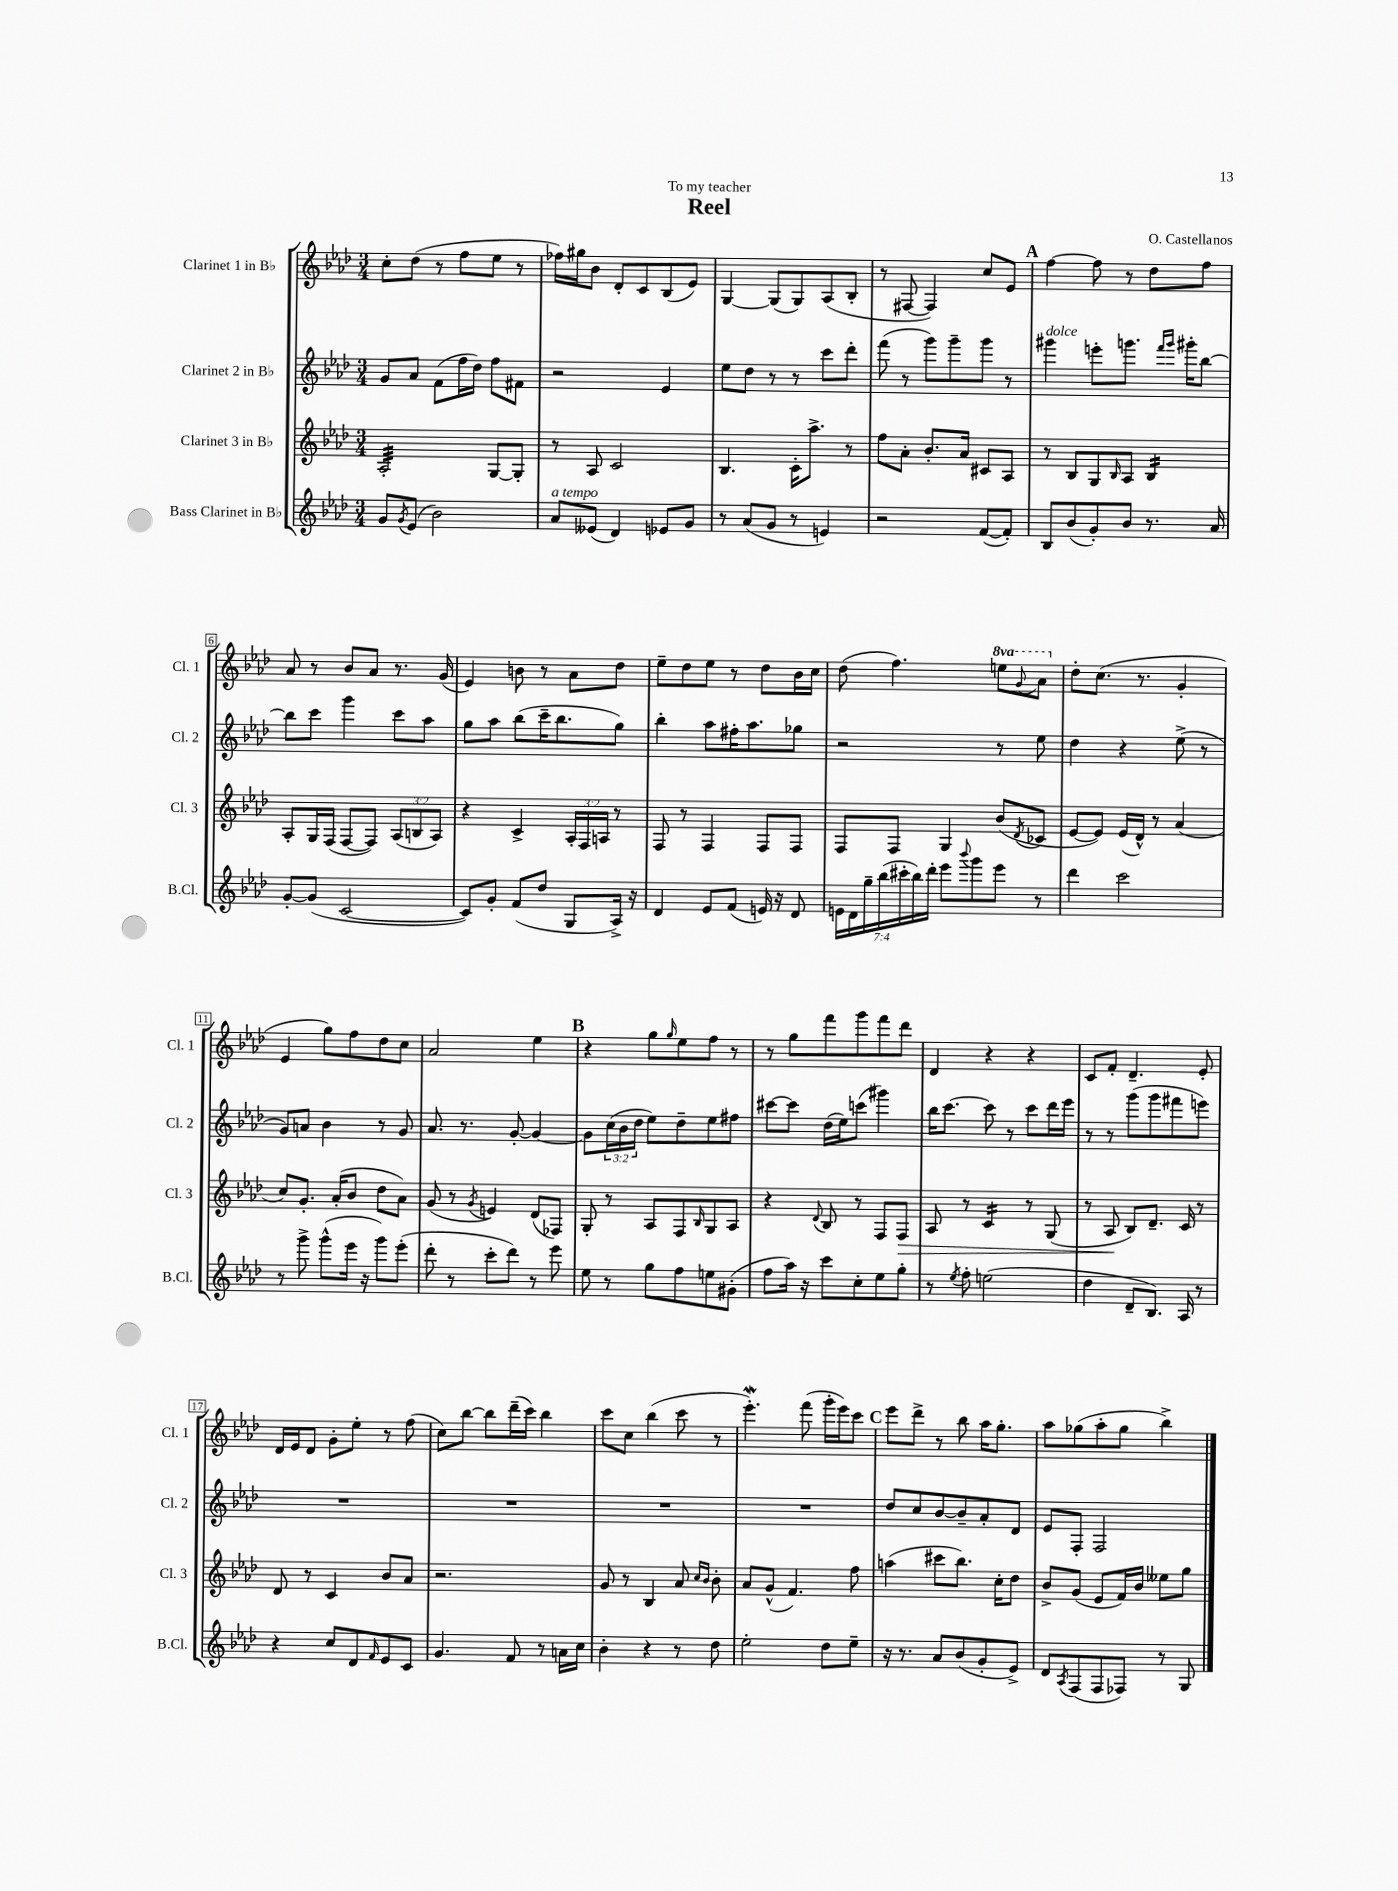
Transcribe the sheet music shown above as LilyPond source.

\header { title = "Reel" composer = "O. Castellanos" dedication = "To my teacher" }
<<
\new StaffGroup <<
\new Staff = "s0" \with { instrumentName = "Clarinet 1 in Bb" shortInstrumentName = "Cl. 1" } {
    \clef treble \key aes \major \numericTimeSignature \time 3/4 \set Staff.ottavationMarkups = #ottavation-simple-ordinals
    c''8-. des''8( r8 f''8 ees''8 r8 |
    fes''16) gis''16 bes'8 des'8-. c'8 bes8( ees'8) |
    g4~ g8( g8) aes8( bes8-. |
    r8 fis8~ fis4) c''8 ees'8 |
    \mark \markup { \bold "A" } f''4~ f''8 r8 des''8 f''8 |
    aes'8 r8 bes'8 aes'8 r8. g'16( |
    ees'4) b'8 r8 aes'8 des''8 |
    ees''8-- des''8 ees''8 r8 des''8 bes'16 c''16 |
    des''8( f''4.) \ottava #1 e'''8 \appoggiatura { g''8 } aes''8 \ottava #0 |
    des''8-. c''8.( r8. g'4-. |
    ees'4 g''8) f''8 des''8 c''8 |
    aes'2 ees''4 |
    \mark \markup { \bold "B" } r4 g''8 \grace { g''16 } ees''8 f''8 r8 |
    r8 g''8 f'''8 g'''8 f'''8 des'''8 |
    des'4 r4 r4 |
    c'8 f'8-. des'4.-- ees'8-. |
    des'16 ees'16 des'8 g'8-. ees''8-. r8 f''8( |
    c''8) bes''8~ bes''8 des'''16--( c'''16) bes''4 |
    c'''8 c''8 bes''4( c'''8 r8 |
    ees'''4.-.\mordent) f'''8( g'''16-. ees'''16) c'''8 |
    \mark \markup { \bold "C" } ees'''8 des'''8-> r8 bes''8 aes''16 g''8.-. |
    aes''8 ges''8( aes''8-. ges''8 bes''4->) \bar "|." |
}
\new Staff = "s1" \with { instrumentName = "Clarinet 2 in Bb" shortInstrumentName = "Cl. 2" } {
    \clef treble \key aes \major \numericTimeSignature \time 3/4 \override Staff.TupletNumber.text = #tuplet-number::calc-fraction-text
    g'8 aes'8 f'8( f''16 des''16) f''8 fis'8 |
    r2 ees'4 |
    ees''8 des''8 r8 r8 c'''8 des'''8-. |
    f'''8( r8 g'''8) g'''8-- g'''8 r8 |
    \mark \markup { \bold "A" } gis'''4^\markup { \italic "dolce" } e'''8-. g'''8. \grace { f'''16 g'''16 } gis'''16-. bes''8~ |
    bes''8 c'''8 g'''4 c'''8 aes''8 |
    g''8 aes''8 bes''8( c'''16-- bes''8. g''8) |
    bes''4-. aes''8 fis''16-. aes''8. ges''8 |
    r2 r8 ees''8 |
    des''4 r4 ees''8->( r8 |
    g'8) a'8 bes'4 r8 g'8 |
    aes'8. r8. g'8~-. g'4~ |
    \mark \markup { \bold "B" } g'8 \tuplet 3/2 { c''16( bes'16 des''16 } ees''8) des''8-- ees''8 fis''8 |
    cis'''8~ cis'''8 des''16( ees''16) c'''8( gis'''4) |
    bes''16 c'''8.~ c'''8 r8 c'''8 des'''16 ees'''16 |
    r8 r8 g'''8( g'''8 fis'''8 e'''8) |
    R2. |
    R2. |
    R2. |
    R2. |
    \mark \markup { \bold "C" } des''8 c''8 bes'8~ bes'8-- aes'8-. des'8 |
    ees'8 f8-. f2 \bar "|." |
}
\new Staff = "s2" \with { instrumentName = "Clarinet 3 in Bb" shortInstrumentName = "Cl. 3" } {
    \clef treble \key aes \major \numericTimeSignature \time 3/4 \override Staff.TupletNumber.text = #tuplet-number::calc-fraction-text
    aes2:32-. g8~ g8-. |
    r8 aes8 c'2 |
    bes4. c'16-. aes''8.-> r8 |
    f''8 aes'8-. bes'8.-. aes'16 cis'8 aes8 |
    \mark \markup { \bold "A" } r8 bes8 g8 \grace { bes16 } aes8 bes4:16 |
    aes8-. g16 f16( f8~ f8) \tuplet 3/2 { aes8( b8 aes8) } |
    r4 c'4-> \tuplet 3/2 { aes16-. f16 a16 } r8 |
    f8 r8 f4 f8 f8 |
    f8 f8 g4 bes'8( \acciaccatura { des'8 } ces'8 |
    ees'8~ ees'8) ees'16( des'16-^) r8 aes'4( |
    c''8) g'8.-. aes'16-.( bes'8 des''8 aes'8) |
    g'8( r8 \acciaccatura { g'8 } e'4) des'8( fes8) |
    \mark \markup { \bold "B" } g8-. r8 aes8 f8 \grace { bes16 } g8 aes8 |
    r4 \appoggiatura { des'8 } bes8 r8 f8 f8\> |
    aes8 r8 c'4:16 r8 g8( |
    r8 aes8\! bes8) des'8.-- c'16 r8 |
    des'8 r8 c'4 bes'8 aes'8 |
    r2. |
    g'8 r8 bes4 aes'8 \grace { c''16 bes'16 } bes'8-. |
    aes'8 g'8-^( f'4.) f''8 |
    \mark \markup { \bold "C" } a''4( cis'''8 bes''8.) c''16-. des''8 |
    bes'8-> g'8( ees'8 f'16) bes'16 eeses''8 g''8 \bar "|." |
}
\new Staff = "s3" \with { instrumentName = "Bass Clarinet in Bb" shortInstrumentName = "B.Cl." } {
    \clef treble \key aes \major \numericTimeSignature \time 3/4 \override Staff.TupletNumber.text = #tuplet-number::calc-fraction-text
    g'8 \acciaccatura { g'8 } ees'8( bes'2) |
    aes'8^\markup { \italic "a tempo" } eeses'8( des'4) ees'8 g'8 |
    r8 aes'8( g'8 r8 e'4) |
    r2 f'8~( f'8-.) |
    \mark \markup { \bold "A" } bes8 bes'8( g'8-.) bes'8 r8. aes'16 |
    g'8~-. g'8( c'2~ |
    c'8) g'8-. f'8( des''8 g8 aes16->) r16 |
    des'4 ees'8 f'8( e'16) r16 des'8 |
    \tuplet 7/4 { e'16 des'16 g''16-- bes''16( cis'''16-. bes''16) des'''16-. } ees'''8 \appoggiatura { bes'''8 } g'''8 ees'''8 r8 |
    des'''4 c'''2 |
    r8 g'''8-> g'''8-^( ees'''16 r16 g'''8) ees'''8-.( |
    des'''8-. r8 c'''8-. des'''8) r8 ees'''8 |
    \mark \markup { \bold "B" } ees''8 r8 g''8 f''8 e''8 gis'8-.( |
    f''8 aes''16) r16 c'''8 c''8-. ees''8 g''8-. |
    r8 \acciaccatura { ees''8 } f''8-. e''2( |
    des''4 des'8-- bes8.) aes16 r8 |
    r4 c''8 des'8 \grace { f'16 } ees'8 c'8 |
    g'4. f'8 r8 a'16 c''16 |
    bes'4-. r4 r8 des''8 |
    ees''2-. des''8 ees''8-- |
    \mark \markup { \bold "C" } r16 r8. aes'8 bes'8( g'8-. ees'8->) |
    des'8 \acciaccatura { aes8 } f8( f8 fes8) r8 g8 \bar "|." |
}
>>
>>
\layout { \context { \Score \override BarNumber.stencil = #(make-stencil-boxer 0.1 0.3 ly:text-interface::print) } }
